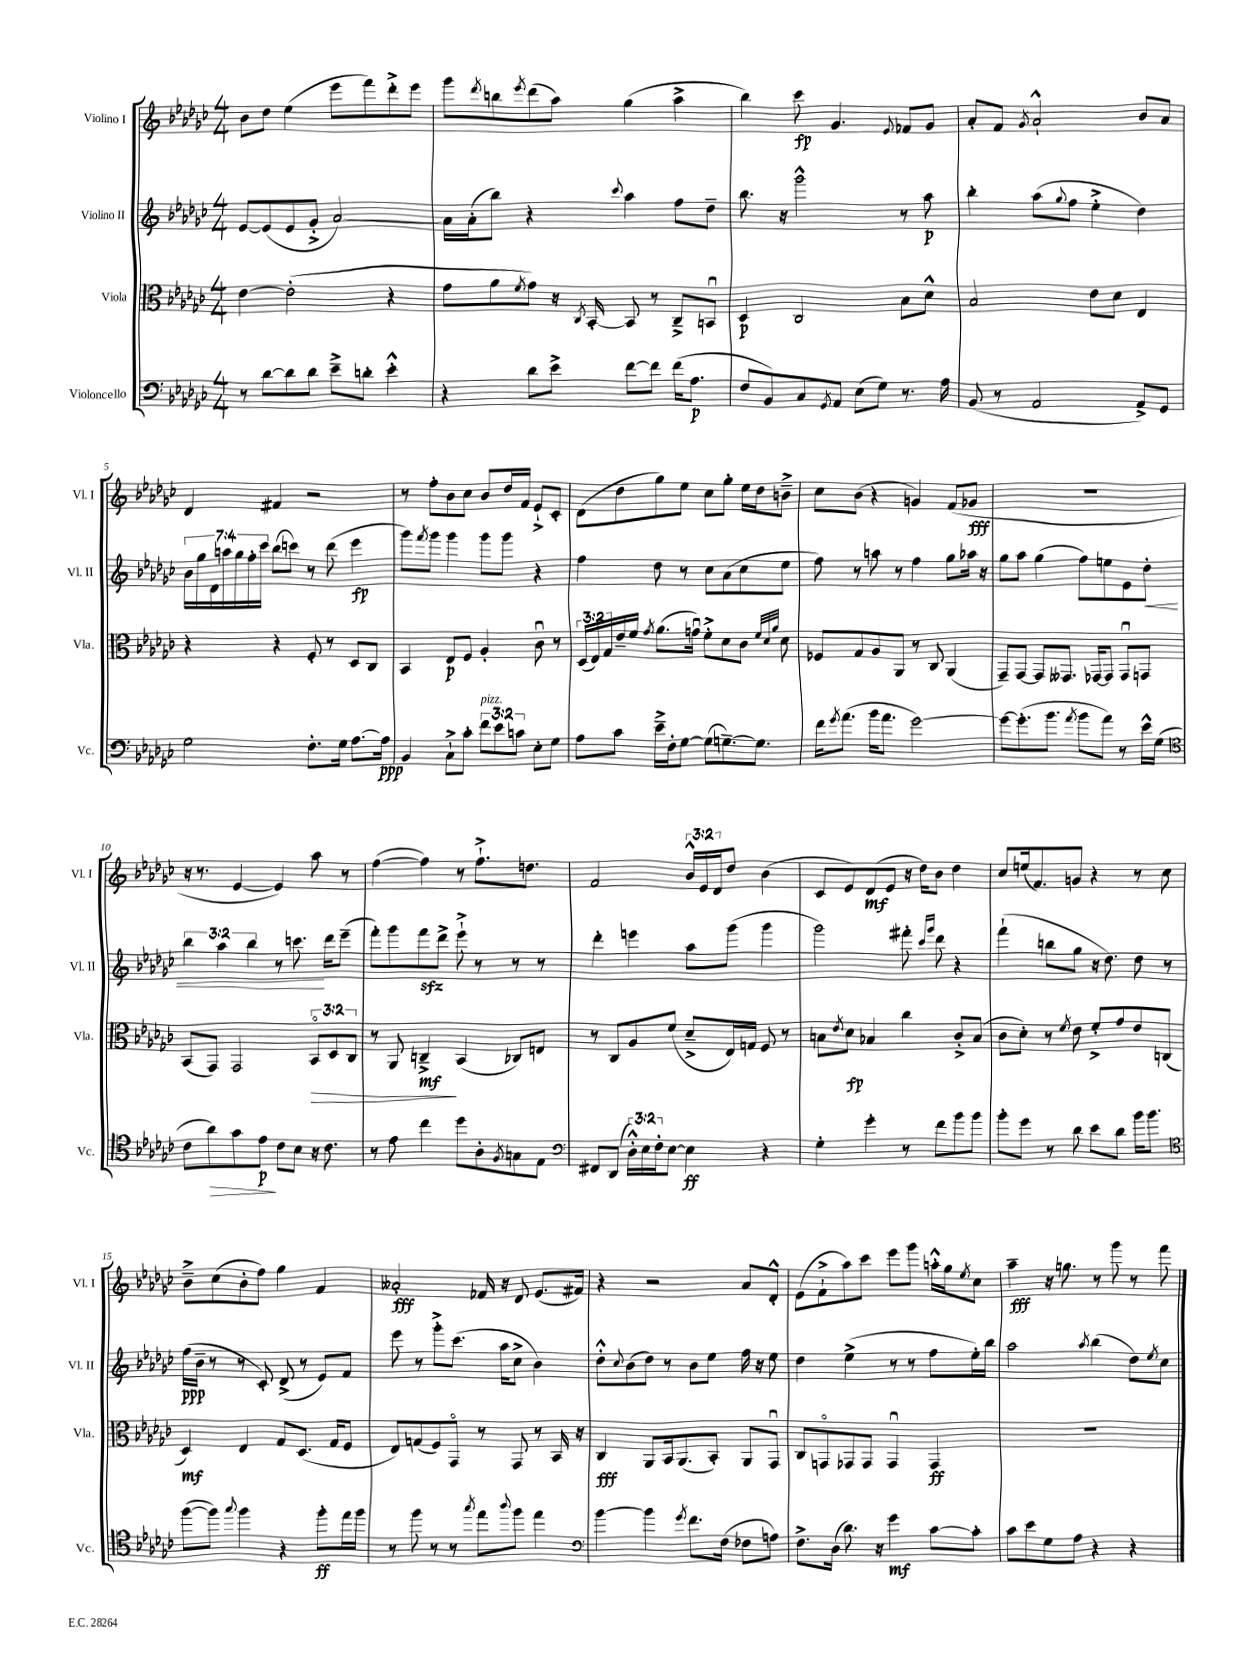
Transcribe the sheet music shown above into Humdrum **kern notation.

**kern	**kern	**kern	**kern
*staff4	*staff3	*staff2	*staff1
*clefF4	*clefC3	*clefG2	*clefG2
*k[b-e-a-d-g-c-]	*k[b-e-a-d-g-c-]	*k[b-e-a-d-g-c-]	*k[b-e-a-d-g-c-]
*M4/4	*M4/4	*M4/4	*M4/4
8r	[4e-\	[8e-/L	8b-\L
[8d-\L	.	(8e-/]	8dd-\J
8d-\]	(2e-'\]	8e-/	(4ee-\
8d-\J	.	8g-'^/J	.
8e-~^\L	.	[2a-/)	8eee-\L
8d'\J	.	.	8fff\)
4e-'^^\	4r	.	8ddd-'^\
.	.	.	8eee-\J
=	=	=	=
4r	8g-\L	16a-\]LL	8ggg-\L
.	.	(16a-'\J	.
.	.	.	8qddd-/
.	8a-\	8bb-\J)	8bb\
.	8qf/	.	8qeee-/
8d-\L	8g-\J)	4r	(8ddd-\
8e-^\J	16r	.	8aa-\J)
.	8qC-/	.	.
.	[16BB-'/	.	.
.	.	8qqccc-/	.
[8f\L	8BB-/]	4aa-\	(4gg-\
8f\]J	8r	.	.
(16f\LK	8C-~^/L	8ff\L	4aa-^\
8.A-\J	.	.	.
.	8BBu/J	8dd-~\J	.
=	=	=	=
8F/L	4D-/	8.bb-\	4bb-\)
8BB-/)	.	.	.
.	.	16r	.
8C-/	2C-/	2ggg-^^\	8ccc-\
8qGG-/	.	.	.
8AA-/J	.	.	4.g-/
(8E-\L	.	.	.
8G-\J)	.	.	.
.	.	.	8qqe-/
8.r	8B-\L	8r	8f-/L
.	8d-^^\J	8aa-\	8g-/J
16A-\	.	.	.
=	=	=	=
(8BB-/	2B-/	4bb-'\	8a-'/L
8r	.	.	8f/J
.	.	.	8qg-/
2AA-/	.	(8aa-\L	2a-`^^/
.	.	8qqgg-/	.
.	.	8ff\J	.
.	8e-\L	4ee-'^\	.
.	8d-\J	.	.
8AA-^/L)	4E-/	4dd-\)	8b-/L
8GG-/J	.	.	8a-/J
=	=	=	=
2G-\	4r	28b-\LL	4d-/
.	.	28gg-\	.
.	.	28d-\	.
.	.	28aa\	.
.	.	28gg-\	.
.	.	28ff'\	.
.	.	28ccc-\JJ	.
.	4r	(8bb-\L	4f#/
.	.	8ccc\J)	.
8.F'\L	8F'/	8r	2r
.	8r	(8ddd-\	.
16G-\Jk	.	.	.
[8.A-\L	8D-/L	4eee-\	.
.	8C-/J	.	.
16A-\]Jk	.	.	.
=	=	=	=
4BB-/	4BB-/	8ggg-\L)	8r
.	.	8qfff/	.
.	.	8ggg-\J	8ff'\L
8C-`^\L	8E-/L	4ggg-\	8b-\
8c-'\J	8F/J	.	8cc-\J
12f\L	4A-'/	8ggg-\L	8b-/L
12e-\	.	.	.
.	.	8ggg-\J	16dd-/L
12c\J	.	.	.
.	.	.	16f/JJ
8E-'\L	8c-u\	4r	8e-`^/L
8G-\J	8r	.	8c-'/J
=	=	=	=
8A-\L	(24D-/LL	4ff\	(8d-\L
.	24E-/)	.	.
.	24G-/	.	.
8c-\J	16e-~/	.	8dd-\
.	16f/JJ	.	.
.	8qg-/	.	.
16e-~^\LL	(8.a-\L	8dd-\	8gg-\)
16F'\J	.	.	.
[8G-\J	.	8r	8ee-\J
.	16gu\Jk)	.	.
(8G-\]L	8f'^\L	8cc-\L	8cc-\L
[8.G~\)	8d-\	(8a-\	8gg-'\J
.	8c-\J	8cc-\	16ee-\LL
8.G\]J	.	.	16dd-\J
.	32qqf/LLL	.	.
.	32qqd-/	.	.
.	32qqa-/JJJ	.	.
.	8d-\	8ee-\J	8b~^\J
=	=	=	=
16f\LK	8F-/L	8ff\)	8cc-\L
8qg-/	.	.	.
(8.a-\J	.	.	.
.	8G-/	8r	(8b-\J
16b-\LK	8A-/	8aa\	4r
8.a-\J	.	.	.
.	8AA-/J	8r	.
[2g-\)	8r	4ff\	4g/)
.	8C-/	.	.
.	(4AA-/	8gg-\L	(8f/L
.	.	16aa-\Jk	8g-/J
.	.	16r	.
=	=	=	=
8g-\_L	8GG-~/L)	8gg-\L	1r
(8.g-'\]	[8GG-/J	8aa-\J	.
.	8GG-/]L	(4gg-\	.
8.b-\J	.	.	.
.	8.GG--/J	.	.
8qa-/	.	.	.
8b-\L	.	8ff\L)	.
.	[16GG-/LK	.	.
8a-\J)	8GG-/]J	8ee\	.
8r	8GG-u/L	8e-\	.
16e-^^\LL	8GG/J	8dd-'\J	.
(16G-\JJ	.	.	.
=	=	=	=
*clefC4	*	*	*
8c-\L	(8BB-/L	6bb-\	16r
.	.	.	8.r
8a-\)	8GG-/J)	.	.
.	.	6aa-\	.
8g-\	2GG-/	.	[4e-/
.	.	6bb-\	.
8e-\J	.	.	.
8c-\L	.	8r	4e-/])
8B-\J	.	8.ccc\	.
16r	12BB-o/L	.	8aa-\
8.c-\	.	16ddd-\LK	.
.	12D-/	.	.
.	.	(8eee-~\J	8r
.	12C-/J	.	.
=	=	=	=
8r	8r	8fff'\L)	([4ff\
8e-\	8AA-/	8ggg-\	.
4cc-\	4C~^/	8fff\	4ff\])
.	.	8ddd-^\J	.
8dd-\L	(4BB-/	8eee-`^\	8r
8A-'\	.	8r	8.ff`^\L
8qF/	.	.	.
8G\	8C-/L)	8r	.
.	.	.	8.dd\J
8E-\J	8E/J	8r	.
=	=	=	=
*clefF4	*	*	*
8FF#/L	8r	4ddd-'\	2f/
(8DD-/J	8C-/L	.	.
24D-'^^\LL)	8A-/	4eee\	.
24E-\	.	.	.
24F'\J	.	.	.
[8E-\J	(8f/J	.	.
4E-\]	8d-~^/L	8aa-\L	24b-^^/LL
.	.	.	24e-/
.	.	.	24d-/J
.	16E-/L)	(8ggg-\J	8dd-/J
.	16G/JJ	.	.
4r	8F/	4ggg-\	(4b-\
.	8r	.	.
=	=	=	=
4G-'\	8B\L	2ggg-\)	8c-/L
.	8qe-/	.	.
.	8d-\J	.	8e-/)
4g-'\	4B-/	.	(8d-/
.	.	.	8e-/J
8r	4cc-\	8fff#'\	16r
.	.	.	16dd-\LK)
.	.	16qqccc-/LL	.
.	.	16qqggg-/JJ	.
8f\L	.	8ddd-\	8b-\J
8b-\	8c-'^/L	4r	4dd-\
8b-\J	(8B-/J	.	.
=	=	=	=
8b-'\L	8c-\L	(4fff`\	8cc-/L
8g-\J	8d-'\J)	.	(16ee/k
.	.	.	8.f/)
8r	8r	8bb\L	.
.	8qf/	.	.
8d-\	8e-\	8gg-\J	8g/J
8e-\L	8f'^/L	16r	4r
.	.	8.dd-\)	.
8d-\J	8g-/	.	.
16b-\LK	8e-/	8dd-\	8r
8.b-\J	.	.	.
.	(8C/J	8r	8cc-\
=	=	=	=
*clefC4	*	*	*
([8ff\L	4D-/)	(16ff\LL	8b-~^\L
.	.	16b-~\JJ	.
8ff\]J)	.	8r	(8cc-\
8qqgg-/	.	.	.
4ff\	4E-/	8r	8b-'\
.	.	8c-'/)	8ff\J)
4r	8G-/L	(8d-^/	4gg-\
.	(8.D-/J	8r	.
8ff'\L	.	8e-/L)	4f/
.	16G-/LK	.	.
16ee-\L	8F/J	8f/J	.
16ff\JJ	.	.	.
=	=	=	=
8r	8E-/L)	8eee-\	2a--'/
8ff\	(8G/	8r	.
8r	8F/)	8ggg-'^\L	.
8r	8GG-o/J	(8.ccc-\J	.
8qgg-/	.	.	.
8ee-\L	8r	.	16f-/
.	.	16aa-\LK	16r
8qqaa-/	.	.	.
8ff\J	8GG-/	8cc-^\J	8d-/
4ee-\	8r	4b-\)	(8.e-/L
.	16BB-/	.	.
.	16r	.	16f#/Jk)
=	=	=	=
*clefF4	*	*	*
[4b-\	4C-/	8dd-'^^\L	4r
.	.	8qqcc-/	.
.	.	(8b-\	.
4b-\]	8AA-/L	8dd-\J)	2r
.	16BB-/k	8r	.
.	(8.AA-/	.	.
8qg-/	.	.	.
8.f\L	.	8b-\L	.
.	8BB-'/J)	8ee-\J	.
(16F\Jk	.	.	.
8F-\L	8AA-/L	16ff\	8a-/L
.	.	16r	.
8A\J)	8GG-u/J	8ee-\	8d-'^^/J
=	=	=	=
8.F^\L	8C-/L	4dd-\	(8e-\L
.	8GGo/	.	8f`^\
(16D-\Jk	.	.	.
8.d-\)	8GG-/	(4ee-^\	8aa-\)
.	8GG-/J	.	8ccc-\J
16r	.	.	.
4g-\	4GG-u/	8r	8eee-\L
.	.	8r	8ggg-\J
[8c-\L	4GG-/	8ff\L	16aa'^^\LL
.	.	.	16gg-\J
.	.	.	8qee-/
8c-'\]J	.	16ee-'\L)	8cc-\J
.	.	16bb-\JJ	.
=	=	=	=
8c-\L	1r	2aa-\	4aa-~\
8e-\	.	.	.
8G-\	.	.	16r
.	.	.	8.gg\
8A-\J	.	.	.
.	.	8qaa-/	.
4r	.	(4bb-\	8r
.	.	.	8ggg-\
4r	.	8dd-\L)	8r
.	.	8qee-/	.
.	.	8cc-\J	8fff\
==	==	==	==
*-	*-	*-	*-
